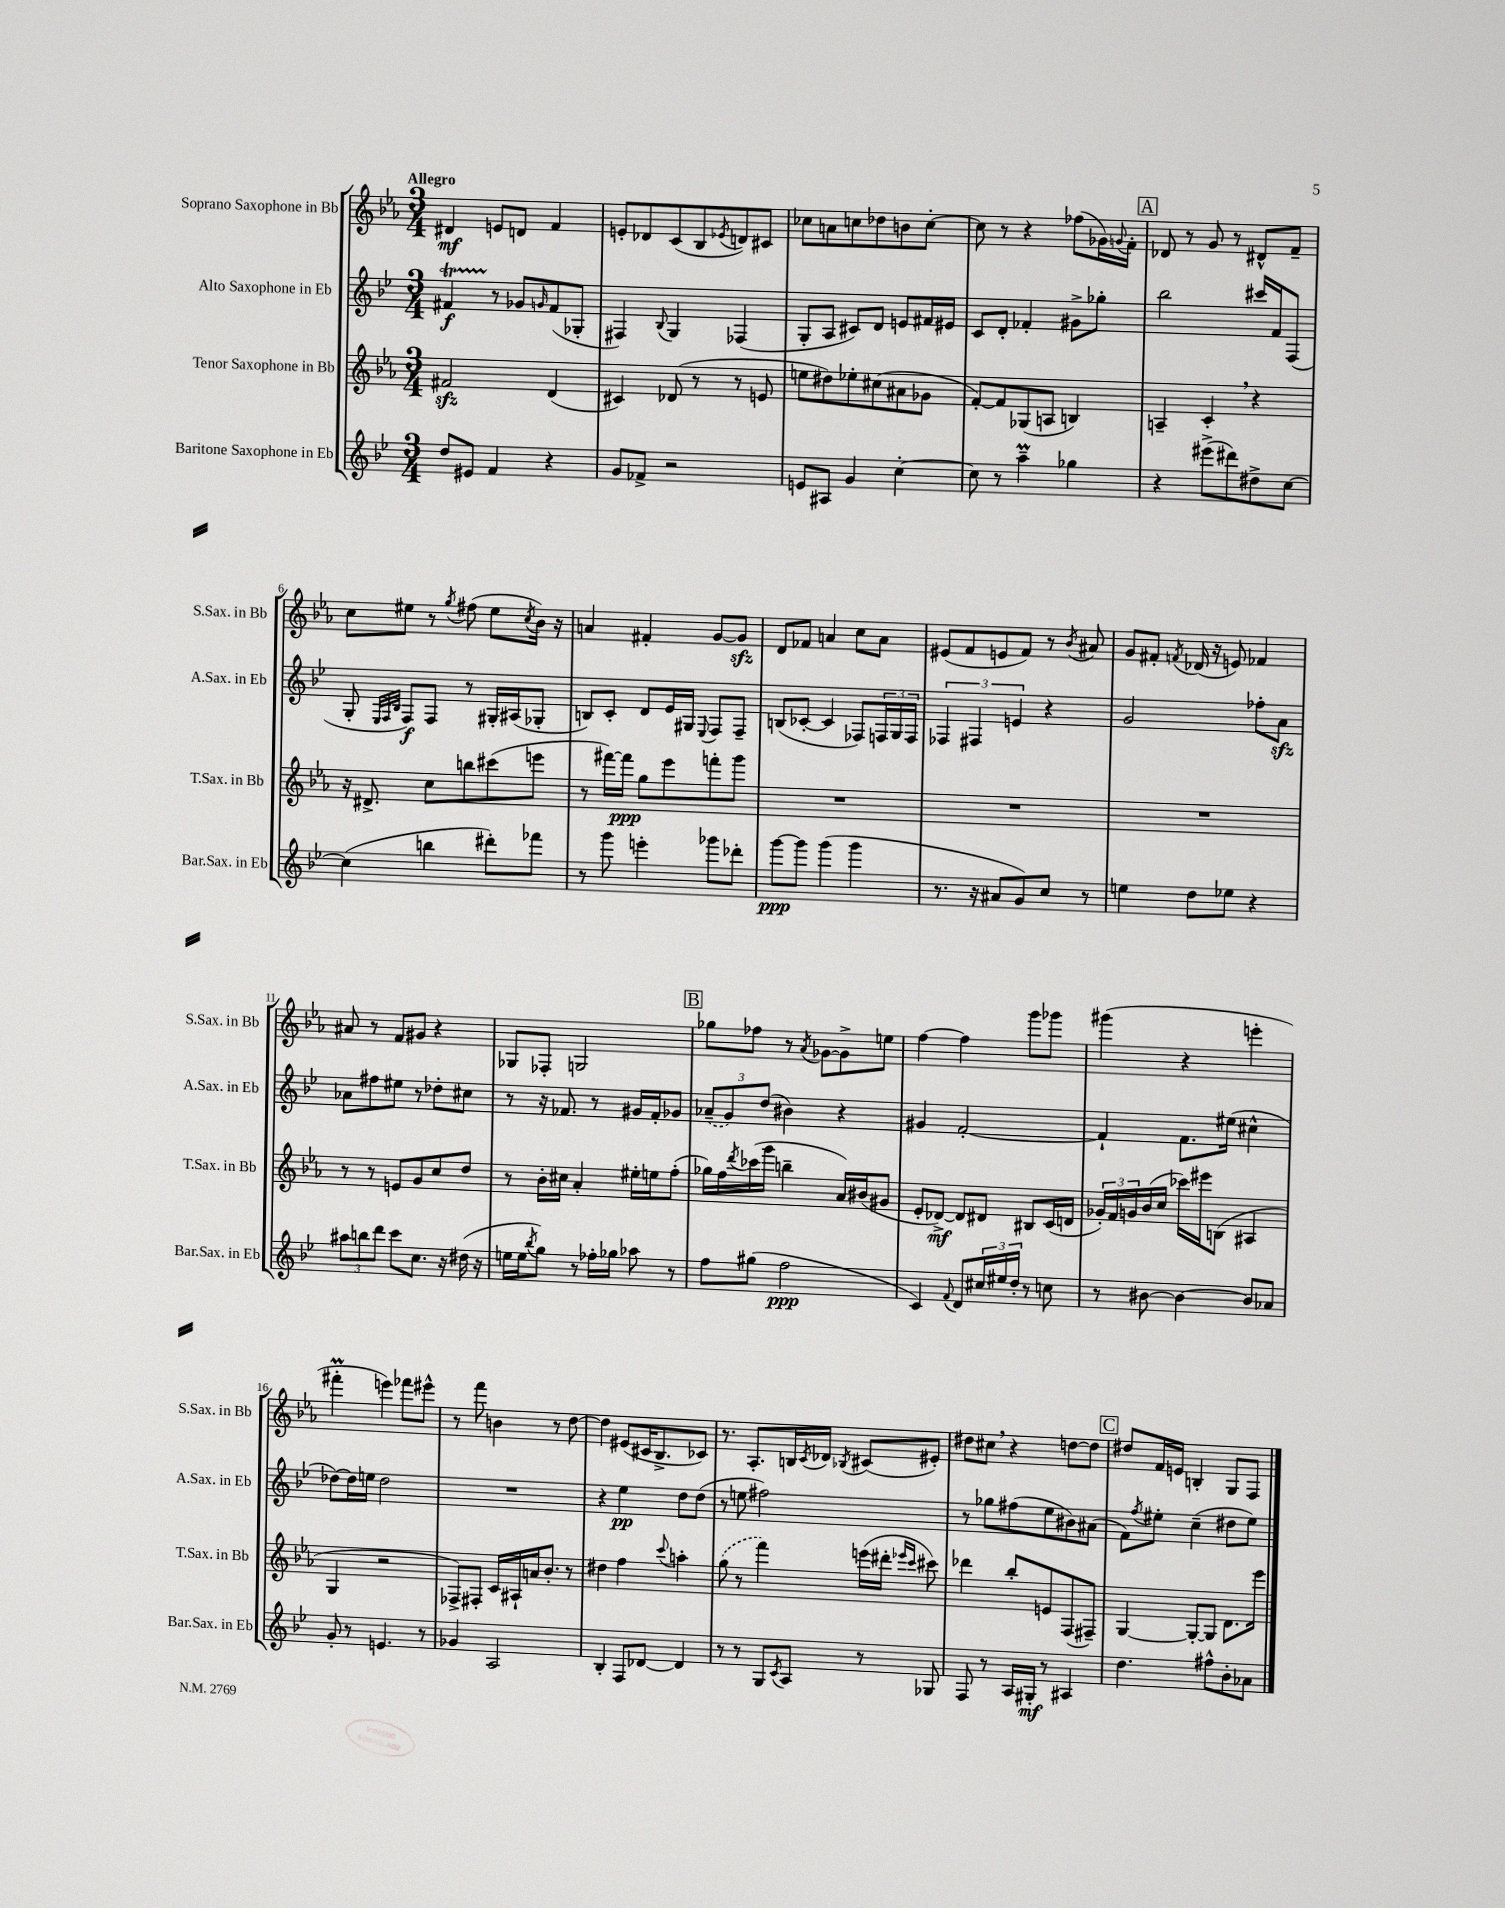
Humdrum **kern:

**kern	**dynam	**kern	**dynam	**kern	**dynam	**kern	**dynam
*part4	*part4	*part3	*part3	*part2	*part2	*part1	*part1
*staff4	*staff4	*staff3	*staff3	*staff2	*staff2	*staff1	*staff1
*I"Baritone Saxophone in Eb	*	*I"Tenor Saxophone in Bb	*	*I"Alto Saxophone in Eb	*	*I"Soprano Saxophone in Bb	*
*I'Bar.Sax. in Eb	*	*I'T.Sax. in Bb	*	*I'A.Sax. in Eb	*	*I'S.Sax. in Bb	*
*clefG2	*	*clefG2	*	*clefG2	*	*clefG2	*
*k[b-e-]	*	*k[b-e-a-]	*	*k[b-e-]	*	*k[b-e-a-]	*
*M3/4	*	*M3/4	*	*M3/4	*	*M3/4	*
=1	=1	=1	=1	=1	=1	=1	=1
!	!	!	!	!	!	!LO:TX:a:B:t=Allegro	!
8dd/L	.	2f#Xzz/	.	4f#Xt/	f	4d#X/	mf
8e#X/J	.	.	.	.	.	.	.
4f/	.	.	.	8r	.	8en/L	.
.	.	.	.	8g-X/L	.	8dn/J	.
.	.	.	.	16qqgn/	.	.	.
4r	.	(4d/	.	(8f#/	.	4f/	.
.	.	.	.	8G-X'/J	.	.	.
=2	=2	=2	=2	=2	=2	=2	=2
8g/L	.	4c#X/)	.	4F#X/)	.	8en'/L	.
8f-X^/J	.	.	.	.	.	8d-X/	.
.	.	.	.	8qqB-/	.	.	.
2r	.	(8d-X/	.	4G/	.	(8c/	.
.	.	8r	.	.	.	8B-/	.
.	.	.	.	.	.	8qe-X/	.
.	.	8r	.	(4F-X/	.	8dn/)	.
.	.	8en/	.	.	.	8c#X/J	.
=3	=3	=3	=3	=3	=3	=3	=3
8en/L	.	8een\L	.	8G'/L	.	8cc-X\L	.
8A#X/J	.	8dd#X\)	.	8A/J	.	8an\	.
4g/	.	8ee-X'\	.	8c#X/L)	.	8ccn\	.
.	.	(8cc#X\	.	8d/J	.	8dd-X\	.
[4cc'\	.	8a#X\	.	8en/L	.	8bn\	.
.	.	8g-X\J	.	16f#X/L	.	[8cc'\J	.
.	.	.	.	16e#X/JJ	.	.	.
=4	=4	=4	=4	=4	=4	=4	=4
8cc\]	.	[8f'/L)	.	8c/L	.	8cc\]	.
8r	.	8f/]	.	8d'/J	.	8r	.
4aam~\	.	(8G-X/	.	4f-X'/	.	4r	.
.	.	8An/J	.	.	.	.	.
4gg-X\	.	4Bn/)	.	8g#X^\L	.	(8ff-X\L	.
.	.	.	.	8gg-X'\J	.	16g-X\L)	.
.	.	.	.	.	.	8qqgn/	.
.	.	.	.	.	.	16f'\JJ	.
!!LO:REH:place=s1:t=A
=5	=5	=5	=5	=5	=5	=5	=5
4r	.	4An~/	.	2bb-\	.	8d-X/	.
.	.	.	.	.	.	8r	.
(8eee#X^\L	.	4c',/	.	.	.	8g/	.
8ddd#X\)	.	.	.	.	.	8r	.
8dd#X^\	.	4r	.	16ccc#X/LL	.	8d#X^^/L	.
.	.	.	.	16f/J	.	.	.
[8cc\J	.	.	.	(8F/J	.	8f~/J	.
!!LO:LB:g=z
=6	=6	=6	=6	=6	=6	=6	=6
(4cc\]	.	16r	.	8G'/	.	8cc\L	.
.	.	8.d#X^/	.	.	.	.	.
.	.	.	.	32qqE-/LLL	.	.	.
.	.	.	.	32qqF/	.	.	.
.	.	.	.	32qqB-/JJJ	.	.	.
.	.	.	.	8F/L)	f	8ee#X\J	.
4bbn\	.	8cc\L	.	8F/J	.	8r	.
.	.	.	.	.	.	8qgg/	.
.	.	8bbn\	.	8r	.	(8ff#X\	.
8ddd#X'\L)	.	(8ccc#X\	.	16G#X'/LL	.	8ee#\L	.
.	.	.	.	(16A#X/J	.	.	.
.	.	.	.	.	.	8qcc/	.
8fff-X\J	.	8eeen\J	.	8G-X'/J	.	16b-\Jk)	.
.	.	.	.	.	.	16r	.
=7	=7	=7	=7	=7	=7	=7	=7
8r	.	8r	.	8Bn/L)	.	4an/	.
8ggg\	.	[16fff#X\LL)	.	8c'/J	.	.	.
.	.	16fff#\JJ]	ppp	.	.	.	.
4eeen'\	.	8gg\L	.	8d/L	.	4f#X'/	.
.	.	8eee-\	.	16e-/L	.	.	.
.	.	.	.	16G#X/JJ	.	.	.
.	.	.	.	8qqE-/	.	.	.
8ggg-X\L	.	8fffn'\	.	8F/L	.	[8g/L	.
8ddd-X'\J	.	8ggg\J	.	8F~/J	.	8gzz/J]	.
=8	=8	=8	=8	=8	=8	=8	=8
[8ggg\L	ppp	2.r	.	(8Bn/L	.	8d/L	.
8ggg\J]	.	.	.	[8c-X'/J	.	8f-X/J	.
(4ggg\	.	.	.	4c-/]	.	4an/	.
4ggg\	.	.	.	8F-X/L)	.	8cc\L	.
.	.	.	.	24Fn/L	.	8a\J	.
.	.	.	.	24G/	.	.	.
.	.	.	.	24F/JJ	.	.	.
=9	=9	=9	=9	=9	=9	=9	=9
8.r	.	2.r	.	6F-X/	.	(8e#X/L	.
.	.	.	.	.	.	8f/	.
.	.	.	.	6F#X/	.	.	.
16r	.	.	.	.	.	.	.
8a#X/L	.	.	.	.	.	8en/	.
.	.	.	.	6en/	.	.	.
8g/)	.	.	.	.	.	8f/J)	.
8cc/J	.	.	.	4r	.	8r	.
.	.	.	.	.	.	8qb-/	.
8r	.	.	.	.	.	8a#X/	.
=10	=10	=10	=10	=10	=10	=10	=10
4een\	.	2.r	.	2g/	.	8g/L	.
.	.	.	.	.	.	8f#X'/J	.
.	.	.	.	.	.	8qfn/	.
8dd\L	.	.	.	.	.	(16d-X/	.
.	.	.	.	.	.	16r	.
8ee-X\J	.	.	.	.	.	8en/)	.
4r	.	.	.	8ff-X'\L	.	4f-X/	.
.	.	.	.	8azz\J	.	.	.
!!LO:LB:g=z
=11	=11	=11	=11	=11	=11	=11	=11
12aa#X\L	.	8r	.	8a-X\L	.	8a#X/	.
12bbn\	.	.	.	.	.	.	.
.	.	8r	.	8ff#X\	.	8r	.
12ddd\J	.	.	.	.	.	.	.
8ccc\L	.	8en/L	.	8ee#X\J	.	8f/L	.
8.cc\J	.	8g/	.	8r	.	8g#X/J	.
.	.	8cc/	.	8dd-X'\L	.	4r	.
16r	.	.	.	.	.	.	.
(16dd#X\	.	8dd/J	.	8cc#X\J	.	.	.
16r	.	.	.	.	.	.	.
=12	=12	=12	=12	=12	=12	=12	=12
16een\LL	.	8r	.	8r	.	8G-X/L	.
16ee\J	.	.	.	.	.	.	.
8qbb-/	.	.	.	.	.	.	.
8gg\J)	.	16b-'\LL	.	16r	.	8F-X'/J	.
.	.	16cc#X\JJ	.	8.f-X/	.	.	.
8r	.	4a-'/	.	.	.	2Gn/	.
16ff-X'\LL	.	.	.	8r	.	.	.
16gg-X\JJ	.	.	.	.	.	.	.
8aa-X\	.	16ee#X'\LL	.	16g#X/LL	.	.	.
.	.	16een\J	.	16f-'/J	.	.	.
8r	.	(8ff'\J	.	8g-X/J	.	.	.
!!LO:REH:place=s1:t=B
=13	=13	=13	=13	=13	=13	=13	=13
8ff\L	.	16gg-X\LL)	.	(12a-X~/L	.	8gg-X\L	.
.	.	16ff\	.	.	.	.	.
.	.	.	.	12g/)	.	.	.
.	.	8qddd/	.	.	.	.	.
(8gg#X\J	.	(16ccc-X\	.	.	.	8ff-X\J	.
.	.	.	.	(12dd/J	.	.	.
.	.	16ggg\JJ	.	.	.	.	.
2ff\	ppp	4bbn~\	.	4b#X\)	.	8r	.
.	.	.	.	.	.	8qa-/	.
.	.	.	.	.	.	[8g-X\L	.
.	.	16a-/LL)	.	4r	.	8g-^\]	.
.	.	(16b#X/J	.	.	.	.	.
.	.	8g#X/J	.	.	.	8een\J	.
=14	=14	=14	=14	=14	=14	=14	=14
4c/)	.	8e-'/L	.	4g#X/	.	[4ff\	.
.	.	[8d-X^/J)	mf	.	.	.	.
8qqf/	.	.	.	.	.	.	.
8d/L	.	8d-/L]	.	[2f'/	.	4ff\]	.
24cc#X/L	.	8d#X/J	.	.	.	.	.
24ee#X/	.	.	.	.	.	.	.
24dd'/JJ	.	.	.	.	.	.	.
8r	.	8B#X/L	.	.	.	8ggg\L	.
8ccn\	.	(16c/L	.	.	.	8ggg-X\J	.
.	.	16dn/JJ	.	.	.	.	.
=15	=15	=15	=15	=15	=15	=15	=15
8r	.	24g-X'/LL)	.	4f`/]	.	(4ggg#X\	.
.	.	24f/	.	.	.	.	.
.	.	24gn/	.	.	.	.	.
[8b#X\	.	(16b-/	.	.	.	.	.
.	.	16cc/JJ	.	.	.	.	.
4b#\_	.	16ccc-X\LL)	.	8.f\L	.	4r	.
.	.	16eee#X\J	.	.	.	.	.
.	.	(8Bn\J	.	.	.	.	.
.	.	.	.	(16ee#X\Jk	.	.	.
8b#/L]	.	4A#X/	.	4cc#X^^\	.	4eeen'\	.
8a-X/J	.	.	.	.	.	.	.
!!LO:LB:g=z
=16	=16	=16	=16	=16	=16	=16	=16
8g'/	.	4G/	.	[8dd-X\L)	.	4fff#Xm'\	.
8r	.	.	.	16dd-\L]	.	.	.
.	.	.	.	16een\JJ	.	.	.
4.en/	.	2r	.	2dd-\	.	4eeen\)	.
.	.	.	.	.	.	8fff-X\L	.
8r	.	.	.	.	.	8eee#X^^\J	.
=17	=17	=17	=17	=17	=17	=17	=17
4g-X/	.	8F-X^/L)	.	2.r	.	8r	.
.	.	8F#X'/J	.	.	.	8fff\	.
2A/	.	16c/LL	.	.	.	4bn\	.
.	.	16A#X`/	.	.	.	.	.
.	.	16an/J	.	.	.	.	.
.	.	8.b-'/J	.	.	.	.	.
.	.	.	.	.	.	8r	.
.	.	8r	.	.	.	[8dd\	.
=18	=18	=18	=18	=18	=18	=18	=18
4B-'/	.	4dd#X\	.	4r	.	4dd\]	.
8F/L	.	4ff\	.	4ee-\	pp	(8e#X/L	.
[8d-X/J	.	.	.	.	.	16c#X/K	.
.	.	.	.	.	.	8.B-^/	.
.	.	8qqccc/	.	.	.	.	.
4d-/]	.	4aan'\	.	8dd\L	.	.	.
.	.	.	.	(8dd\J	.	8c-X/J)	.
=19	=19	=19	=19	=19	=19	=19	=19
8r	.	(8gg\	.	8r	.	8.r	.
8r	.	8r	.	8een\	.	.	.
.	.	.	.	.	.	8.A-'/L	.
8G/L	.	4fff\)	.	2ff#X\)	.	.	.
8qc/	.	.	.	.	.	.	.
8A/J	.	.	.	.	.	16Bn/L	.
.	.	.	.	.	.	8qc/	.
.	.	.	.	.	.	16d-X/JJ	.
.	.	.	.	.	.	8qB-X/	.
8r	.	(16eeen\LL	.	.	.	(8c#X/L	.
.	.	16ddd#X'\JJ	.	.	.	.	.
.	.	16qqeee-X/LL	.	.	.	.	.
.	.	16qqccc/JJ	.	.	.	.	.
8G-X/	.	8ccc#X\)	.	.	.	8e#X'/J)	.
=20	=20	=20	=20	=20	=20	=20	=20
8F/	.	4ddd-X\	.	8r	.	8dd#X\L	.
8r	.	.	.	8gg-X\L	.	8cc#X,\J	.
16A/LL	.	8bb-'/L	.	(8ff#X\	.	4r	.
16G#X'/JJ	mf	.	.	.	.	.	.
8r	.	8en/	.	8ee-\	.	.	.
4A#X/	.	(8F/	.	8b#X\)	.	[8ddn\L	.
.	.	8F#X~/J)	.	(8a#X\J	.	8dd\J]	.
!!LO:REH:place=s1:t=C
=21	=21	=21	=21	=21	=21	=21	=21
4.dd\	.	[4G/	.	8f\L)	.	8dd#X/L	.
.	.	.	.	8qff/	.	.	.
.	.	.	.	8ee#X'\J	.	16f/L	.
.	.	.	.	.	.	16en/JJ	.
.	.	8G'/L_	.	(4cc~\	.	4Bn'/	.
8ff#X^^\L	.	8G/J]	.	.	.	.	.
8b-'\	.	8.d\L	.	8dd#X\L	.	8G/L	.
8a-X\J	.	.	.	8ee#\J)	.	8F/J	.
.	.	16eee-\Jk	.	.	.	.	.
==	==	==	==	==	==	==	==
*-	*-	*-	*-	*-	*-	*-	*-
